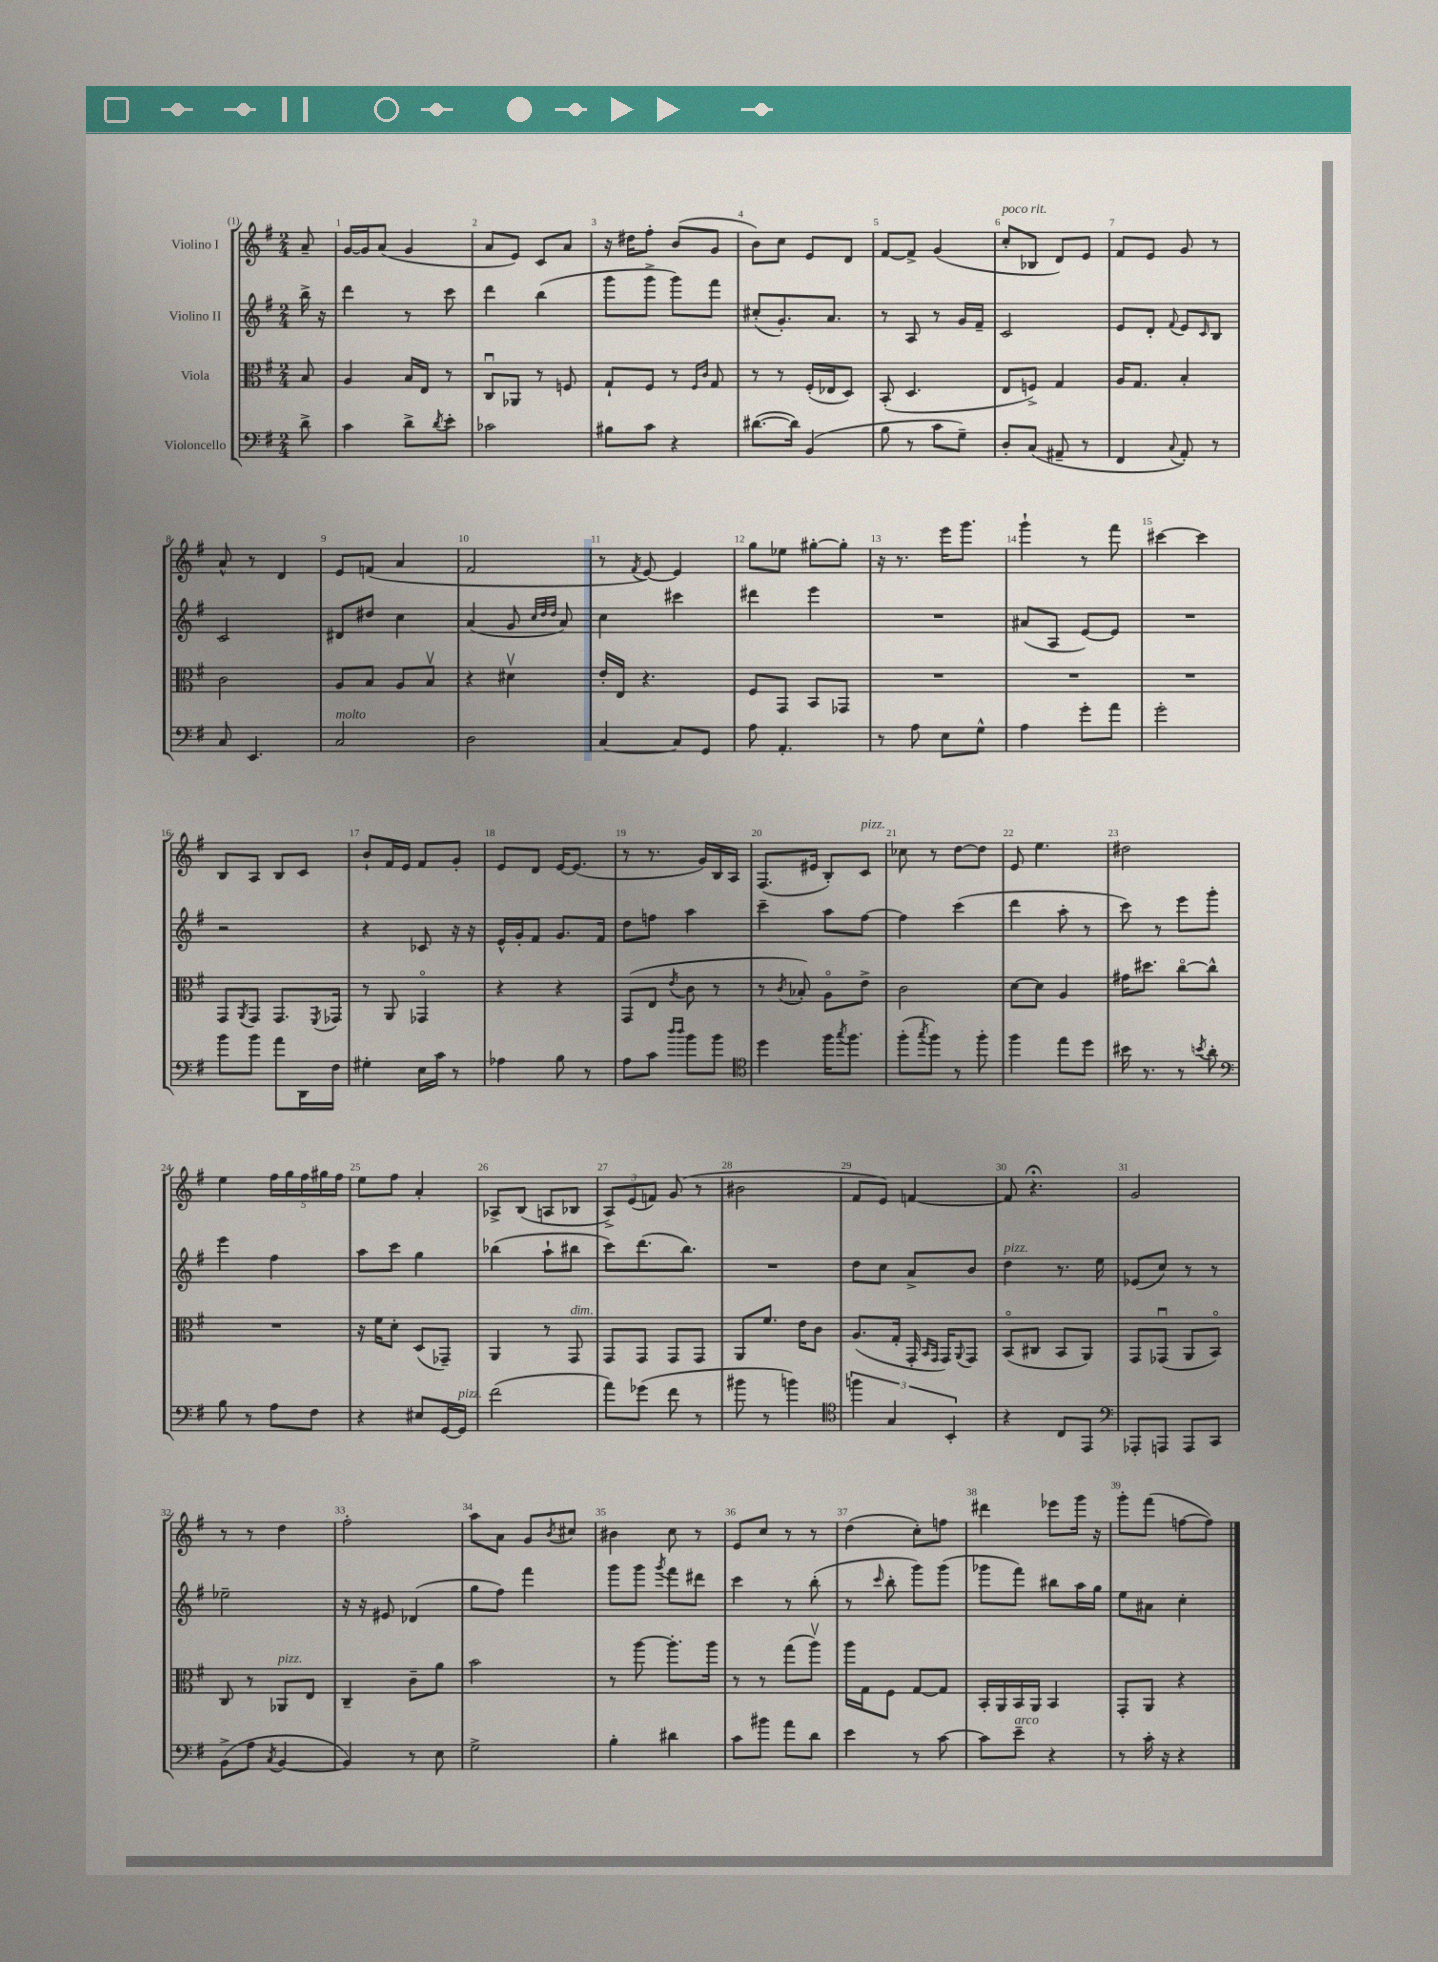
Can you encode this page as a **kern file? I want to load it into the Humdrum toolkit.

**kern	**kern	**kern	**kern
*part4	*part3	*part2	*part1
*staff4	*staff3	*staff2	*staff1
*I"Violoncello	*I"Viola	*I"Violino II	*I"Violino I
*clefF4	*clefC3	*clefG2	*clefG2
*k[f#]	*k[f#]	*k[f#]	*k[f#]
*M2/4	*M2/4	*M2/4	*M2/4
=	=	=	=
8d^\	8B/	16bb^\	8a~/
.	.	16r	.
=1	=1	=1	=1
4c\	4A/	4ddd\	[16g/LL
.	.	.	16g/J]
.	.	.	(8a/J
8d^\L	16B/LL	8r	4g/
.	16E/JJ	.	.
8qd/	.	.	.
8e'\J	8r	8ccc\	.
=2	=2	=2	=2
2c-X\	8Cu/L	4ddd\	8a/L
.	8AA-X/J	.	8e/J)
.	8r	(4bb\	8c/L
.	8Fn/	.	8a/J
=3	=3	=3	=3
8B#X\L	8G`/L	8ggg\L	16r
.	.	.	16dd#X\KL
8c\J	8F#/J	8ggg^\J	8ff#'\J
4r	8r	8ggg\L)	(8b/L
.	16qqF#/LL	.	.
.	16qqc/JJ	.	.
.	8G/	8fff#\J	8g/J
=4	=4	=4	=4
([8.d#X\L	8r	(8cc#X'/L	8b\L)
.	8r	8.g'/)	8cc\J
16d#\Jk])	.	.	.
(4BB/	(16F#'/LL	.	8e/L
.	16E-X/J	8.a/J	.
.	8D/J)	.	8d/J
=5	=5	=5	=5
8B\	(8BB'/	8r	[8f#/L
8r	4.D/	8A/	8f#^/J]
8c\L	.	8r	(4g/
8G~\J)	.	16g/LL	.
.	.	16f#~/JJ	.
=6	=6	=6	=6
!	!	!	!LO:TX:a:i:t=poco rit.
8D'/L	8E/L	2c/	8cc'/L
(8C/J	8Fn^/J)	.	8B-X/J
8AA#X~/	4G/	.	8d/L)
8r	.	.	8e/J
=7	=7	=7	=7
4FF#/	16A/KL	8e/L	8f#/L
.	8.G/J	.	.
.	.	8d'/J	8e/J
8qqC/	.	8qqf#/	.
8AA'/)	4B'/	8e/L	8g/
.	.	16qqc/	.
8r	.	8B/J	8r
!!LO:LB:g=z
=8	=8	=8	=8
8C/	2c\	2c/	8a^^/
4.EE/	.	.	8r
.	.	.	4d/
=9	=9	=9	=9
!LO:TX:a:i:t=molto	!	!	!
2C/	8A/L	8d#X/L	8e/L
.	8B/J	8dd#X/J	(8fn/J
.	8A/L	4cc\	4a/
.	8Bv/J	.	.
=10	=10	=10	=10
2D\	4r	(4a/	2f#/
.	4d#Xv\	8g/	.
.	.	32qqcc/LLL	.
.	.	32qqdd/	.
.	.	32qqdd/JJJ	.
.	.	8a/)	.
=11	=11	=11	=11
[4C/	16e'/LL	4cc\	8r
.	16E/JJ	.	.
.	.	.	8qf#/
.	4.r	.	[8e/)
8C/L]	.	4ccc#X\	4e/]
8GG/J	.	.	.
=12	=12	=12	=12
8A\	8F#/L	4ddd#X\	8gg\L
4.AA'/	8GG/J	.	8ee-X\J
.	8BB/L	4eee\	[8gg#X'\L
.	8GG-X/J	.	8gg#'\J]
=13	=13	=13	=13
8r	2r	2r	16r
.	.	.	8.r
8A\	.	.	.
8E\L	.	.	16eee\KL
.	.	.	8.ggg\J
8G^^\J	.	.	.
=14	=14	=14	=14
4A\	2r	(8a#X/L	4ggg`\
.	.	8A/J	.
8g'\L	.	[8e/L)	8r
8a\J	.	8e/J]	8fff#\
=15	=15	=15	=15
2g'\	2r	2r	[4ccc#X\
.	.	.	4ccc#\]
!!LO:LB:g=z
=16	=16	=16	=16
8b\L	8GG/L	2r	8B/L
.	8qAA/	.	.
8b\J	8GG/J	.	8A/J
8a\L	8.GG/L	.	8B/L
16DD\L	.	.	8c/J
.	8qFF#/	.	.
16F#\JJ	16GG-X/Jk	.	.
=17	=17	=17	=17
4G#X'\	8r	4r	8b`/L
.	8AA/	.	16f#/L
.	.	.	16e/JJ
16E\LL	4GG-X/	8c-X/	8f#/L
16c\JJ	.	.	.
8r	.	16r	8g'/J
.	.	16r	.
=18	=18	=18	=18
4A-X\	4r	16e^^/LL	8e/L
.	.	16g'/J	.
.	.	8f#/J	8d/J
8B\	4r	8.g/L	[16e/KL
.	.	.	(8.e/J]
8r	.	.	.
.	.	16f#/Jk	.
=19	=19	=19	=19
8A\L	(8GG/L	8dd\L	8r
8c\J	8E/J	8ffn\J	8.r
16qqdd/LL	.	.	.
16qqdd/JJ	8qe/	.	.
8b\L	8c\	4aa\	.
.	.	.	16g/LL)
8b\J	8r	.	16B/
.	.	.	16A/JJ
=20	=20	=20	=20
*clefC4	*	*	*
4dd\	8r	4ccc~\	(8.F#/L
.	8qc/	.	.
.	8B-X'/)	.	.
.	.	.	16e#X/Jk
16ff#\KL	8A\L	8aa\L	8B'/L)
8qgg/	.	.	.
8.ff#\J	.	.	.
!	!	!	!LO:TX:a:i:t=pizz.
.	8e^\J	[8ff#\J	8c/J
=21	=21	=21	=21
(8ff#'\L	2c\	4ff#\]	8cc-X\
8qgg/	.	.	.
8ff#\J)	.	.	8r
8r	.	(4ccc\	[8dd\L
8ff#'\	.	.	8dd\J]
=22	=22	=22	=22
4ff#\	[8d\L	4ddd\	8e/
.	8d\J]	.	4.ee\
8ee\L	4A/	8aa'\	.
8dd\J	.	8r	.
=23	=23	=23	=23
16b#X\	16g#X\KL	8ccc\)	2dd#X\
8.r	8.dd#X\J	.	.
.	.	8r	.
8r	[8cc\L	8eee\L	.
8qbn/	.	.	.
8a'\	8cc^^\J]	8ggg'\J	.
!!LO:LB:g=z
=24	=24	=24	=24
*clefF4	*	*	*
8B\	2r	4eee\	4ee\
8r	.	.	.
8A\L	.	4ff#\	20ff#\LL
.	.	.	20gg\
.	.	.	20ff#\
8F#\J	.	.	.
.	.	.	20gg#X\
.	.	.	20ff#\JJ
=25	=25	=25	=25
4r	16r	8aa\L	8ee\L
.	16f#\KL	.	.
.	8d'\J	8ccc\J	8ff#\J
8E#X/L	(8D/L	4gg\	4a'/
[16GG/L	8GG-X~/J)	.	.
!LO:TX:a:i:t=pizz.	!	!	!
16GG/JJ]	.	.	.
=26	=26	=26	=26
(2f#\	4AA/	(4bb-X\	8A-X^/L
.	.	.	(8B/J
.	8r	8aa`\L	8An/L
!	!LO:TX:a:i:t=dim.	!	!
.	8GG/	8bb#X\J	8B-X/J
=27	=27	=27	=27
8a\L)	8GG/L	8ccc\L)	12A^/L)
.	.	.	(12e/
(8g-X\J	8GG/J	(8.ddd\	.
.	.	.	12fn/J)
8f#\	8GG/L	.	(8g/
.	.	8.bb\J)	.
8r	8GG/J	.	8r
=28	=28	=28	=28
8b#X\	8AA/L	2r	2b#X\
8r	8.f#/J	.	.
4bn\)	.	.	.
.	16e\KL	.	.
.	8c\J	.	.
=29	=29	=29	=29
*clefC4	*	*	*
6ffn\	(8.A/L	8dd\L	8f#/L
.	.	8cc\J	8e/J)
6G/	.	.	.
.	16G'/Jk	.	.
.	16GG'/	8a^/L	[4fn/
.	16qqBB/LL	.	.
.	16qqGG/JJ	.	.
.	16GG/KL)	.	.
6BB'/	.	.	.
.	8qqAA/	.	.
.	8GG/J	8b/J	.
=30	=30	=30	=30
!	!	!LO:TX:a:i:t=pizz.	!
4r	(8BB/L	4dd\	8f/]
.	8C#X/J	.	4.r;<
8C/L	8BB/L	8.r	.
8EE/J	8AA/J)	.	.
.	.	16ee\	.
=31	=31	=31	=31
*clefF4	*	*	*
8AAA-X'/L	8GG/L	(8e-X/L	2g/
8AAAn/J	(8GG-Xu/J	8cc/J)	.
8AAA/L	8AA/L	8r	.
8CC/J	8BB/J)	8r	.
!!LO:LB:g=z
=32	=32	=32	=32
(8BB^\L	8C/	2ee-X~\	8r
8A\J	8r	.	8r
8qC/	.	.	.
!	!LO:TX:a:i:t=pizz.	!	!
[4BB/	8AA-X/L	.	4dd\
.	8E/J	.	.
=33	=33	=33	=33
4BB/])	4C~/	16r	2ff#'\
.	.	16r	.
.	.	8e#X/	.
8r	8c~\L	(4d-X/	.
8E\	8a\J	.	.
=34	=34	=34	=34
2G^\	2b\	8gg\L	8aa\L
.	.	8ff#\J)	8a\J
.	.	4fff#\	8g/L
.	.	.	8qb/
.	.	.	8cc#X/J
=35	=35	=35	=35
4B'\	8r	8ggg\L	4b#X\
.	[8aa\	8ggg\J	.
.	.	8qggg/	.
4d#X\	8.aa'\L]	8fff#\L	8cc\
.	.	8ddd#X\J	8r
.	16aa\Jk	.	.
=36	=36	=36	=36
8c\L	8r	4ccc\	8e/L
8b#X\J	8r	.	8cc/J
8a\L	(8gg\L	8r	8r
8d\J	8aav\J)	(8bb'\	8r
=37	=37	=37	=37
4e\	16aa\LL	8r	(4dd\
.	16G\J	.	.
.	.	16qqccc/	.
.	8F#\J	8bb'\	.
8r	[8G/L	8ggg\L)	8cc'\L)
[8c\	8G/J]	(8ggg\J	8ffn\J
=38	=38	=38	=38
8c\L]	16BB'/LL	8ggg-X\L	4ddd#X\
.	16AA/	.	.
!LO:TX:a:i:t=arco	!	!	!
8e~\J	16BB/	8fff#\J)	.
.	16AA/JJ	.	.
4r	4BB/	8bb#X\L	8eee-X\L
.	.	16aa\L	16ggg\Jk
.	.	16gg\JJ	16r
=39	=39	=39	=39
8r	8GG'/L	8ee\L	8ggg'\L
16c'\	8AA/J	8a#X\J	(8fff#\J
16r	.	.	.
4r	4r	4cc'\	[8ffn\L
.	.	.	8ff\J])
==	==	==	==
*-	*-	*-	*-
